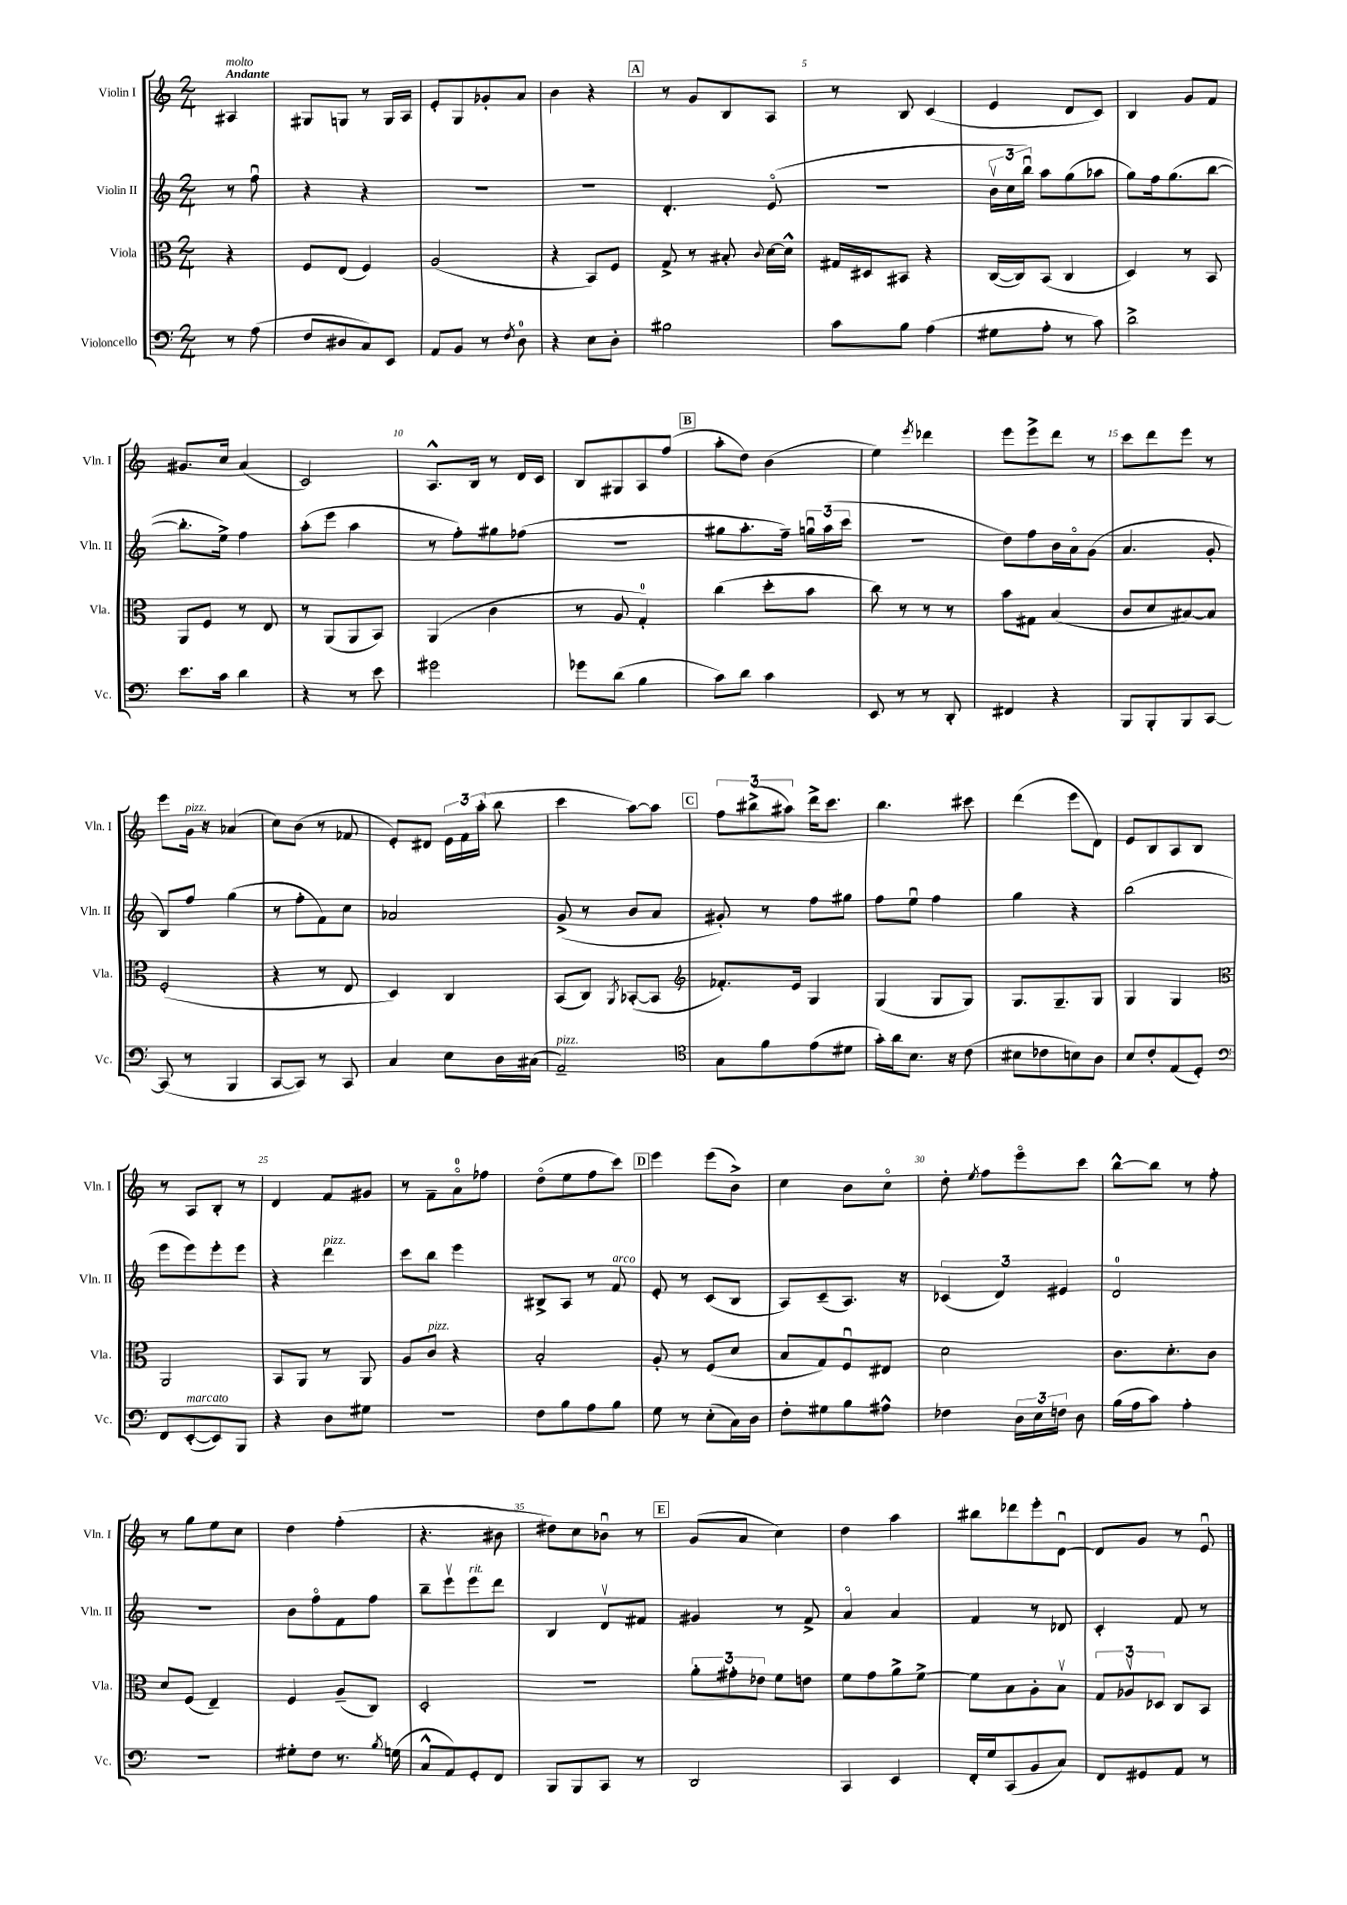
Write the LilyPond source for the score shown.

<<
\new StaffGroup <<
\new Staff = "s0" \with { instrumentName = "Violin I" shortInstrumentName = "Vln. I" } {
    \clef treble \key c \major \numericTimeSignature \time 2/4 \partial 4 \tempo "Andante"
    \autoBeamOff ais4^\markup { \italic "molto" } |
    gis8[ g8] r8 g16[ a16] |
    e'8[-. g8 ges'8-. a'8] |
    b'4 r4 |
    \mark \markup { \box "A" } r8 g'8[ b8 a8] |
    r8 b8 c'4( |
    e'4 d'8[ c'8]) |
    b4 g'8[ f'8] |
    gis'8.[ c''16] a'4( |
    c'2) |
    a8.[-^ b16] r8 d'16[ c'16] |
    b8[ gis8 a8 f''8]( |
    \mark \markup { \box "B" } a''8[-. d''8]) b'4( |
    e''4) \acciaccatura { e'''8 } des'''4 |
    e'''8[ e'''8-> d'''8] r8 |
    c'''8[ d'''8 e'''8] r8 |
    e'''8[ g'16]^\markup { \italic "pizz." } r16 aes'4( |
    c''8[) b'8]( r8 fes'8 |
    e'8[-.) dis'8] \tuplet 3/2 { e'16[ f'16 a''16]-.( } b''8 |
    c'''4 a''8[~) a''8] |
    \mark \markup { \box "C" } \tuplet 3/2 { f''8[ bis''8->( ais''8]) } d'''16[-> c'''8.] |
    b''4. cis'''8 |
    d'''4( e'''8[ d'8]) |
    e'8[ b8 a8 b8] |
    r8 a8[ b8]-. r8 |
    d'4 f'8[ gis'8] |
    r8 f'8[-- a'8-0\flageolet fes''8] |
    d''8[\flageolet( e''8 f''8 c'''8]) |
    \mark \markup { \box "D" } e'''4 e'''8[( b'8]->) |
    c''4 b'8[ c''8]\flageolet |
    d''8-. \acciaccatura { e''8 } f''8[ e'''8\flageolet c'''8] |
    b''8[~-^ b''8] r8 f''8-. |
    r8 g''8[ e''8 c''8] |
    d''4 f''4-.( |
    r4. bis'8 |
    dis''8[) c''8 bes'8]\downbow r8 |
    \mark \markup { \box "E" } g'8[( a'8] c''4) |
    d''4 a''4 |
    bis''8[ des'''8 e'''8-. d'8]~\downbow |
    d'8[ g'8] r8 e'8\downbow \bar "|." |
}
\new Staff = "s1" \with { instrumentName = "Violin II" shortInstrumentName = "Vln. II" } {
    \clef treble \key c \major \numericTimeSignature \time 2/4 \partial 4
    \autoBeamOff r8 f''8\downbow |
    r4 r4 |
    R2 |
    R2 |
    \mark \markup { \box "A" } d'4.-. e'8\flageolet( |
    r2 |
    \tuplet 3/2 { b'16[\upbow c''16 b''16]\downbow) } a''8[ g''8( aes''8] |
    g''8[) f''16 g''8.( b''8]~ |
    b''8.[-. e''16]->) f''4 |
    a''8[-.( e'''8] a''4 |
    r8 f''8[-.) gis''8 fes''8]( |
    r2 |
    \mark \markup { \box "B" } gis''8[ a''8.-. f''16]--) \tuplet 3/2 { g''16[\downbow a''16( c'''16] } |
    R2 |
    d''8[) f''8 b'16 a'16\flageolet g'8]( |
    a'4. g'8-. |
    b8[) f''8] g''4( |
    r8 f''8[-. f'8) c''8] |
    aes'2 |
    g'8->( r8 b'8[ a'8] |
    \mark \markup { \box "C" } gis'8-.) r8 f''8[ gis''8] |
    f''8[ e''8]\downbow f''4 |
    g''4 r4 |
    b''2( |
    e'''8[ e'''8) e'''8-. e'''8] |
    r4 d'''4^\markup { \italic "pizz." } |
    c'''8[ b''8] e'''4 |
    bis8[-> a8] r8 f'8^\markup { \italic "arco" } |
    \mark \markup { \box "D" } e'8-. r8 c'8[( b8] |
    a8[) c'8--( a8.]) r16 |
    \tuplet 3/2 { ces'4( d'4) eis'4 } |
    d'2-0 |
    R2 |
    b'8[ f''8\flageolet f'8 f''8] |
    b''8[-- e'''8\upbow e'''8^\markup { \italic "rit." } d'''8] |
    b4 d'8[\upbow fis'8] |
    \mark \markup { \box "E" } gis'4 r8 f'8-> |
    a'4\flageolet a'4 |
    f'4 r8 des'8 |
    c'4-. f'8 r8 \bar "|." |
}
\new Staff = "s2" \with { instrumentName = "Viola" shortInstrumentName = "Vla." } {
    \clef alto \key c \major \numericTimeSignature \time 2/4 \partial 4
    \autoBeamOff r4 |
    f8[ e8]( f4) |
    a2( |
    r4 b,8[) f8] |
    \mark \markup { \box "A" } g8-> r8 bis8-. \appoggiatura { c'8 } d'16[~ d'16]-^ |
    gis16[ dis16 bis,8] r4 |
    c16[~( c16) b,8]( c4 |
    d4) r8 b,8 |
    a,8[ f8] r8 e8 |
    r8 a,8[( a,8 b,8]) |
    a,4( c'4 |
    r8 a8 g4-0-.) |
    \mark \markup { \box "B" } c''4( d''8[-. b'8] |
    c''8) r8 r8 r8 |
    b'8[ gis8] b4( |
    c'8[ d'8 bis8~) bis8] |
    f2-.( |
    r4 r8 e8 |
    d4) c4 |
    b,8[( c8]) \acciaccatura { a,8 } bes,8[~-.( bes,8] |
    \mark \markup { \box "C" } \clef treble fes'8.[-.) e'16] g4 |
    g4( g8[ g8]) |
    g8.[ g8.-- g8] |
    g4 g4 |
    \clef alto a,2 |
    b,8[ a,8] r8 a,8 |
    a8[ c'8]^\markup { \italic "pizz." } r4 |
    b2-. |
    \mark \markup { \box "D" } a8-. r8 f8[( d'8] |
    b8[ g8) f8\downbow eis8] |
    d'2 |
    c'8.[ d'8.-. c'8] |
    d'8[ f8]( e4--) |
    f4 a8[--( c8]) |
    d2-. |
    R2 |
    \mark \markup { \box "E" } \tuplet 3/2 { a'8[-. gis'8-. ees'8] } f'8[ e'8] |
    f'8[ g'8 a'8-> f'8]~-> |
    f'8[ b8 a8-. b8]\upbow |
    \tuplet 3/2 { g8[ aes8\upbow des8] } c8[ b,8] \bar "|." |
}
\new Staff = "s3" \with { instrumentName = "Violoncello" shortInstrumentName = "Vc." } {
    \clef bass \key c \major \numericTimeSignature \time 2/4 \partial 4
    \autoBeamOff r8 a8( |
    f8[ dis8 c8) e,8] |
    a,8[ b,8] r8 \acciaccatura { f8 } d8-0 |
    r4 e8[ d8]-. |
    \mark \markup { \box "A" } bis2 |
    c'8[ b8] a4( |
    gis8[ a8]-. r8 c'8) |
    d'2-> |
    e'8.[ c'16] d'4 |
    r4 r8 e'8 |
    gis'2 |
    ges'8[ d'8]( b4 |
    \mark \markup { \box "B" } c'8[) d'8] c'4 |
    e,8 r8 r8 d,8-. |
    fis,4 r4 |
    b,,8[ b,,8-. b,,8 c,8]~ |
    c,8( r8 b,,4 |
    c,8[~ c,8]) r8 c,8 |
    c4 e8[ d16 cis16]( |
    a,2--^\markup { \italic "pizz." }) |
    \mark \markup { \box "C" } \clef tenor g8[ f'8 e'8( dis'8] |
    g'16[-.) a'16 b8.] r16 c'8( |
    bis8[ ces'8 b8) a8] |
    b8[ c'8-. e8( d8]-.) |
    \clef bass f,8[ e,8~-.^\markup { \italic "marcato" }( e,8) b,,8] |
    r4 d8[ gis8] |
    R2 |
    f8[ b8 a8 b8] |
    \mark \markup { \box "D" } g8 r8 e8[-.( c16) d16] |
    f8[-. gis8 b8 ais8]-^ |
    fes4 \tuplet 3/2 { d16[ e16 f16] } d8 |
    b16[( a16 c'8]) a4-. |
    r2 |
    gis8[-. f8] r8. \acciaccatura { b8 } g16( |
    c8[-^ a,8) g,8-. f,8] |
    b,,8[ b,,8 c,8] r8 |
    \mark \markup { \box "E" } d,2 |
    c,4 e,4 |
    f,16[-. g16 c,8( b,8 c8]) |
    f,8[ gis,8 a,8] r8 \bar "|." |
}
>>
>>
\layout { \context { \Score \override BarNumber.break-visibility = ##(#f #t #t) barNumberVisibility = #(every-nth-bar-number-visible 5) } }
